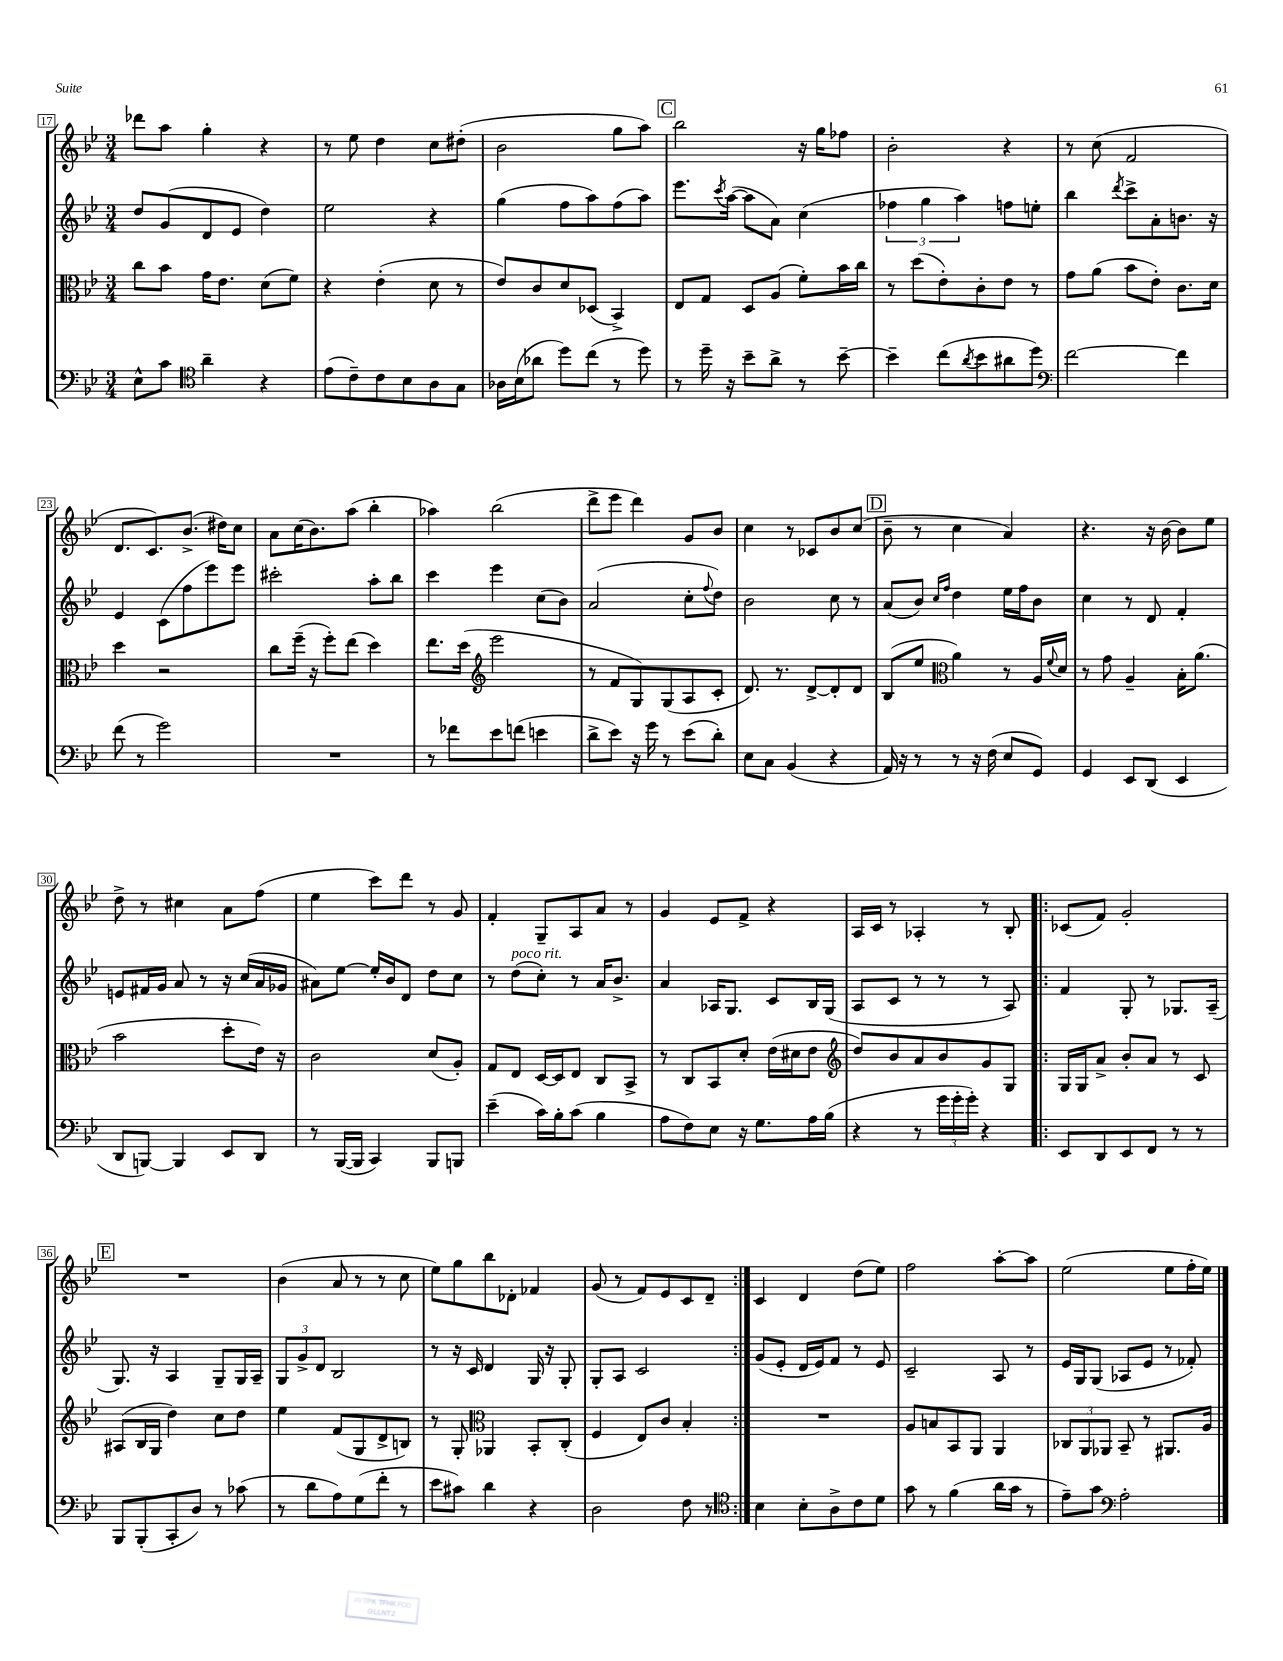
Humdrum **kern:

**kern	**kern	**kern	**kern
*staff4	*staff3	*staff2	*staff1
*clefF4	*clefC3	*clefG2	*clefG2
*k[b-e-]	*k[b-e-]	*k[b-e-]	*k[b-e-]
*M3/4	*M3/4	*M3/4	*M3/4
8E-^^\L	8cc\L	8dd/L	8ddd-\L
8c\J	8b-\J	(8g/	8aa\J
*clefC4	*	*	*
4a~\	16g\LK	8d/	4gg'\
.	8.e-\J	.	.
.	.	8e-/J	.
4r	(8d\L	4dd\)	4r
.	8f\J)	.	.
=	=	=	=
(8e-\L	4r	2ee-\	8r
8c~\)	.	.	8ee-\
8c\	(4e-'\	.	4dd\
8B-\	.	.	.
8A\	8d\	4r	8cc\L
8G\J	8r	.	(8dd#'\J
=	=	=	=
16A-\LL	8e-/L)	(4gg\	2b-\
(16B-\J	.	.	.
8a-\J	8c/	.	.
8dd\L)	8d/	8ff\L	.
(8cc\J	(8D-/J	8aa\)	.
8r	4BB-^/)	(8ff\	8gg\L
8dd\)	.	8aa\J)	8aa\J)
=	=	=	=
8r	8E-/L	8.eee-\L	2bb-\
16dd~\	8G/J	.	.
.	.	8qccc/	.
16r	.	([16aa\Jk	.
8b-~\L	8D/L	8aa\]L	.
8a^\J	(8A/J	8a\J)	.
8r	8f'\L)	(4cc\	16r
.	.	.	16gg\LK
[8b-~\	16b-\L	.	8ff-\J
.	16cc\JJ	.	.
=	=	=	=
4b-~\]	8r	6ff-\	2b-'\
.	(8dd\L	.	.
.	.	6gg\	.
(8cc\L	8e-'\)	.	.
.	.	6aa\)	.
8qa/	.	.	.
8b-\	8c'\	.	.
8a#\	8e-\J	8ff\L	4r
8dd\J)	8r	8ee'\J	.
=	=	=	=
*clefF4	*	*	*
[2f\	8g\L	4bb-\	8r
.	(8a\J	.	(8cc\
.	.	8qddd/	.
.	8b-\L	8ccc^\L	2f/
.	8e-'\J)	8a'\	.
4f\]	8.c\L	8.b\J	.
.	16d\Jk	16r	.
=	=	=	=
(8f\	4dd\	4e-/	8.d/L
8r	.	.	.
.	.	.	8.c/)
2g\)	2r	(8c\L	.
.	.	8ff\	(8.b-^/J
.	.	8eee-\)	.
.	.	.	16dd#\LK)
.	.	8eee-\J	8cc\J
=	=	=	=
2.r	8cc\L	2ccc#'\	8a\L
.	(16ff~\Jk	.	(16cc\K
.	16r	.	8.b-\)
.	8ff'\L)	.	.
.	(8ee-\J	.	(8aa\J
.	4dd\)	8aa'\L	4bb-'\
.	.	8bb-\J	.
=	=	=	=
8r	8.ee-\L	4ccc\	4aa-\)
8f-\L	.	.	.
.	(16dd\Jk	.	.
*	*clefG2	*	*
8e-\	2eee-\	4eee-\	(2bb-\
(8f\J	.	.	.
4e\	.	(8cc\L	.
.	.	8b-\J)	.
=	=	=	=
8d^\L	8r	(2a/	8ddd^\L
8e-\J)	8f/L	.	8eee-\J
16r	8G/)	.	4ddd\)
16g\	.	.	.
8r	(8G/	.	.
(8e-\L	8A/	8cc'\L	8g/L
.	.	8qqff/	.
8d'\J)	8c'/J	8dd\J)	8b-/J
=	=	=	=
8E-\L	8.d/)	2b-\	4cc\
8C\J	.	.	.
.	8.r	.	.
(4BB-/	.	.	8r
.	[8d^/L	.	8c-/L
4r	8d'/]	8cc\	8b-/
.	8d/J	8r	(8cc/J
=	=	=	=
16AA/)	(8B-/L	(8a/L	8b-~\
16r	.	.	.
8r	8ee-/J	8b-/J)	8r
*	*clefC3	*	*
.	.	16qqcc/LL	.
.	.	16qqff/JJ	.
8r	4a\)	4dd\	4cc\
16r	.	.	.
(16F\	.	.	.
8E-/L	8r	16ee-\LL	4a/)
.	.	16ff\J	.
8GG/J)	16A/LL	8b-\J	.
.	8qqf/	.	.
.	16d/JJ	.	.
=	=	=	=
4GG/	8r	4cc\	4.r
.	8g\	.	.
8EE-/L	4A~/	8r	.
(8DD/J	.	8d/	16r
.	.	.	[16b-\
4EE-/	16B-'\LK	4f'/	8b-\]L
.	(8.a\J	.	.
.	.	.	8ee-\J
=	=	=	=
8DD/L	2b-\	8e/L	8dd^\
[8BBB/J)	.	16f#/L	8r
.	.	16g/JJ	.
4BBB/]	.	8a/	4cc#\
.	.	8r	.
8EE-/L	8dd'\L	16r	8a\L
.	.	(16cc/LL	.
8DD/J	16e-\Jk)	16a/	(8ff\J
.	16r	16g-/JJ	.
=	=	=	=
8r	2c\	8a#\L)	4ee-\
([16BBB-/LL	.	[8ee-\J	.
16BBB-/]JJ	.	.	.
4CC/)	.	16ee-'/]LL	8ccc\L)
.	.	16b-/J	.
.	.	8d/J	8ddd\J
8BBB-/L	(8d/L	8dd\L	8r
8BBB/J	8A'/J)	8cc\J	8g/
=	=	=	=
(4e-~\	8G/L	8r	4f'/
.	8E-/J	(8dd\L	.
16c\LL)	[16D/LL	8cc'\J)	8G~/L
16B-'\J	16D/]J	.	.
(8c\J	8E-/J	8r	8A/
4B-\	8C/L	16a/LK	8a/J
.	.	8.b-^/J	.
.	8BB-^/J	.	8r
=	=	=	=
8A\L	8r	4a/	4g/
8F\)	8C/L	.	.
8E-\J	8BB-/	16A-/LK	8e-/L
.	.	8.G/J	.
16r	8d'/J	.	8f^/J
8.G\L	.	.	.
.	(16e-\LL	8c/L	4r
.	16d#\J	.	.
16A\L	8e-\J	16B-/L	.
(16B-\JJ	.	(16G/JJ	.
=	=	=	=
*	*clefG2	*	*
4r	8dd/L)	8A/L	16A/LL
.	.	.	16c/JJ
.	8b-/	8c/J	8r
8r	8a/	8r	4A-'/
24g\LL	8b-/	8r	.
24g'\	.	.	.
24g'\JJ)	.	.	.
4r	8g/	8r	8r
.	8G/J	8A/)	8B-'/
=!|:	=!|:	=!|:	=!|:
8EE-/L	16G/LL	4f/	(8c-/L
.	16G/J	.	.
8DD/	8a^/J	.	8f/J)
8EE-/	8b-'/L	8G'/	2g'/
8FF/J	8a/J	8r	.
8r	8r	8.G-/L	.
8r	8c/	.	.
.	.	(16A~/Jk	.
=	=	=	=
8BBB-/L	(8A#/L	8.G/)	2.r
(8BBB-'/	16B-/L	.	.
.	16G/JJ	16r	.
8CC'/	4dd\)	4A/	.
8D/J)	.	.	.
8r	8cc\L	8G~/L	.
(8c-\	8dd\J	16G/L	.
.	.	16A~/JJ	.
=	=	=	=
8r	4ee-\	12G/L	(4b-\
.	.	12g^/	.
8d\L	.	.	.
.	.	12d/J	.
8A\)	(8f/L	2B-/	8a/
(8G\	8G/	.	8r
8f'\J	8d^/	.	8r
8r	8B/J)	.	8cc\
=	=	=	=
8e-\L	8r	8r	8ee-\L)
8c#\J)	8G'/	16r	8gg\
.	.	16c/	.
*	*clefC3	*	*
4d\	4AA-/	4d/	8bb-\
.	.	.	8d-'\J
4r	8BB-'/L	16G/	4f-/
.	.	16r	.
.	(8C'/J	8G'/	.
=	=	=	=
2D\	4F/	8G'/L	(8g/
.	.	8A/J	8r
.	8E-/L)	2c/	8f/L)
.	8c/J	.	8e-/
8F\	4B-'/	.	8c/
8r	.	.	8d~/J
=:|!	=:|!	=:|!	=:|!
*clefC4	*	*	*
4B-\	2.r	(8g/L	4c/
.	.	8e-'/J	.
8B-'\L	.	16d/LL	4d/
.	.	16e-/J)	.
8A^\	.	8f/J	.
8c\	.	8r	(8dd\L
8d\J	.	8e-/	8ee-\J)
=	=	=	=
8g\	8A/L	2c~/	2ff\
8r	8B/	.	.
(4f\	8BB-/	.	.
.	8AA/J	.	.
16a\LL	4AA/	8A/	[8aa'\L
16g\JJ	.	.	.
8r	.	8r	8aa\]J
=	=	=	=
8e-~\L)	12C-/L	16e-/LL	(2ee-\
.	.	16G/J	.
.	12AA/	.	.
8g\J	.	(8G/J	.
.	12AA-/J	.	.
*clefF4	*	*	*
2A'\	8BB-~/	8A-/L	.
.	8r	8e-/J	.
.	8.AA#/L	8r	8ee-\L
.	.	8f-'/)	16ff'\L
.	16A/Jk	.	16ee-\JJ)
==	==	==	==
*-	*-	*-	*-
